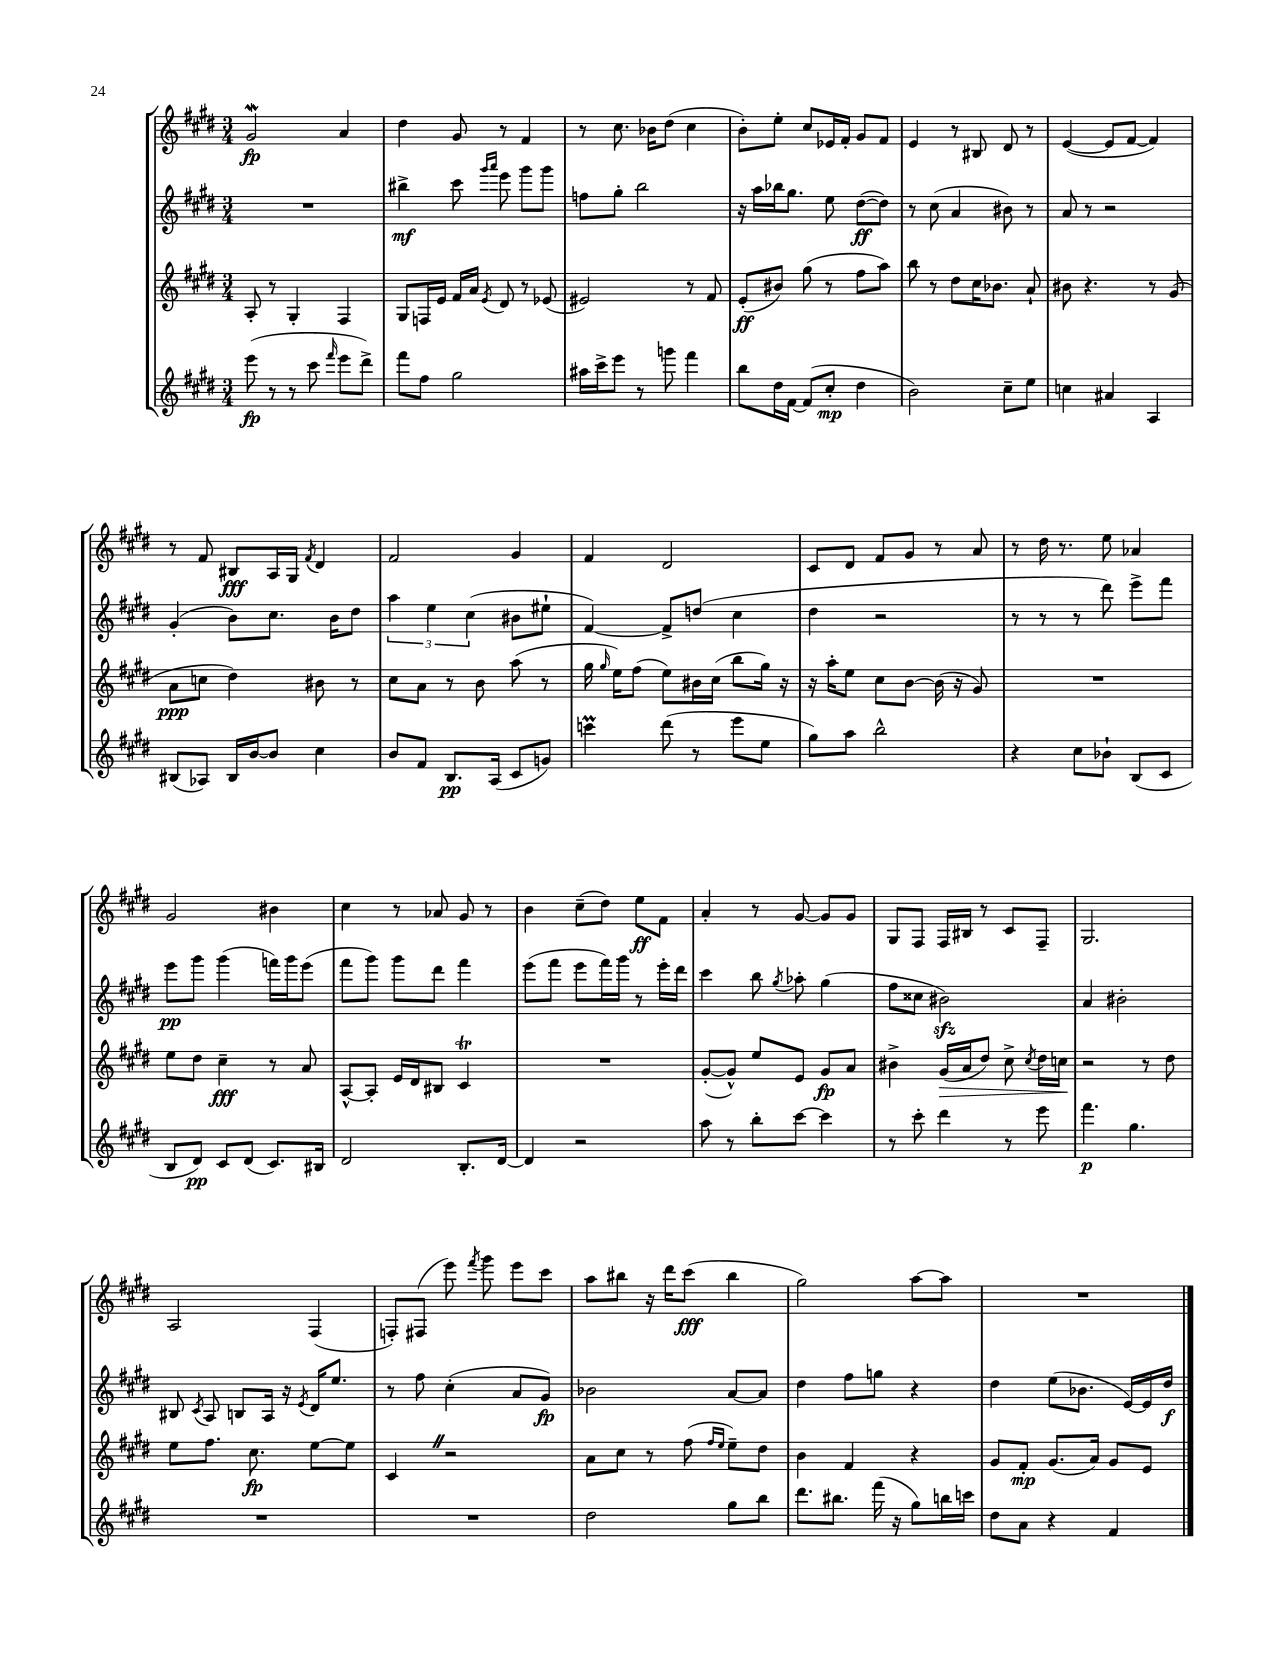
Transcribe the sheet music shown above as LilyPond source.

<<
\new StaffGroup <<
\new Staff = "s0" {
    \clef treble \key e \major \numericTimeSignature \time 3/4
    \autoBeamOff gis'2\mordent\fp a'4 |
    dis''4 gis'8 r8 fis'4 |
    r8 cis''8. bes'16[ dis''8]( cis''4 |
    b'8[-.) e''8]-. cis''8[ ees'16 fis'16]-. gis'8[ fis'8] |
    e'4 r8 bis8 dis'8 r8 |
    e'4~( e'8[ fis'8]~ fis'4) |
    r8 fis'8 bis8[\fff a16 gis16] \acciaccatura { fis'8 } dis'4 |
    fis'2 gis'4 |
    fis'4 dis'2 |
    cis'8[ dis'8] fis'8[ gis'8] r8 a'8 |
    r8 dis''16 r8. e''8 aes'4 |
    gis'2 bis'4 |
    cis''4 r8 aes'8 gis'8 r8 |
    b'4 cis''8[--( dis''8]) e''8[\ff fis'8] |
    a'4-. r8 gis'8~ gis'8[ gis'8] |
    gis8[ fis8] fis16[ bis16] r8 cis'8[ fis8]-- |
    gis2. |
    a2 fis4( |
    f8[-.) fis8]( e'''8) \acciaccatura { fis'''8 } gis'''8 e'''8[ cis'''8] |
    a''8[ bis''8] r16 dis'''16[ cis'''8]\fff( bis''4 |
    gis''2) a''8[~ a''8] |
    R2. \bar "|." |
}
\new Staff = "s1" {
    \clef treble \key e \major \numericTimeSignature \time 3/4
    \autoBeamOff R2. |
    bis''4->\mf cis'''8 \grace { gis'''16[ a'''16] } e'''8 gis'''8[ gis'''8] |
    f''8[ gis''8]-. b''2 |
    r16 a''16[ bes''16 gis''8.] e''8 dis''8[~\ff( dis''8]) |
    r8 cis''8( a'4 bis'8) r8 |
    a'8 r8 r2 |
    gis'4-.( b'8[) cis''8.] b'16[ dis''8] |
    \tuplet 3/2 { a''4 e''4 cis''4( } bis'8[ eis''8]-! |
    fis'4~) fis'8[-> d''8]( cis''4 |
    dis''4 r2 |
    r8 r8 r8 dis'''8) e'''8[-> fis'''8] |
    e'''8[\pp gis'''8] gis'''4( f'''16[) gis'''16 e'''8]( |
    fis'''8[ gis'''8]) gis'''8[ dis'''8] fis'''4 |
    e'''8[( fis'''8] e'''8[ fis'''16) gis'''16] r8 e'''16[-. dis'''16] |
    cis'''4 b''8 \acciaccatura { gis''8 } aes''8-. gis''4( |
    fis''8[ cisis''8] bis'2\sfz) |
    a'4 bis'2-. |
    bis8 \acciaccatura { cis'8 } a8 b8[ a16] r16 \acciaccatura { e'8 } dis'16[ e''8.] |
    r8 fis''8 cis''4-.( a'8[ gis'8]\fp) |
    bes'2 a'8[~ a'8] |
    dis''4 fis''8[ g''8] r4 |
    dis''4 e''8[( bes'8.] e'16[~) e'16 dis''16]\f \bar "|." |
}
\new Staff = "s2" {
    \clef treble \key e \major \numericTimeSignature \time 3/4
    \autoBeamOff a8-. r8 gis4-. fis4 |
    gis8[ f16 e'16] fis'16[ a'16] \acciaccatura { e'8 } dis'8 r8 ees'8( |
    eis'2) r8 fis'8 |
    e'8[-.\ff( bis'8]) gis''8( r8 fis''8[ a''8]) |
    b''8 r8 dis''8[ cis''16 bes'8.] a'8-! |
    bis'8 r4. r8 gis'8( |
    a'8[\ppp c''8] dis''4) bis'8 r8 |
    cis''8[ a'8] r8 b'8 a''8( r8 |
    gis''16 \grace { gis''16 } e''16[) fis''8]( e''8[) bis'16 cis''16]( b''8[ gis''16]) r16 |
    r16 a''16[-. e''8] cis''8[ b'8]~ b'16( r16 gis'8) |
    R2. |
    e''8[ dis''8] cis''4--\fff r8 a'8 |
    a8[~-^ a8]-. e'16[ dis'16 bis8] cis'4\trill |
    R2. |
    gis'8[~-.( gis'8]-^) e''8[ e'8] gis'8[\fp a'8] |
    bis'4-> gis'16[\>( a'16 dis''8]) cis''8-> \acciaccatura { cis''8 } dis''16[ c''16]\! |
    r2 r8 dis''8 |
    e''8[ fis''8.] cis''8.\fp e''8[~ e''8] |
    cis'4 \once \override BreathingSign.text = \markup { \musicglyph "scripts.caesura.straight" } \breathe r2 |
    a'8[ cis''8] r8 fis''8( \grace { fis''16[ e''16] } e''8[--) dis''8] |
    b'4 fis'4 r4 |
    gis'8[ fis'8]-.\mp gis'8.[( a'16]) gis'8[ e'8] \bar "|." |
}
\new Staff = "s3" {
    \clef treble \key e \major \numericTimeSignature \time 3/4
    \autoBeamOff e'''8\fp( r8 r8 cis'''8 \grace { fis'''16 } e'''8[ dis'''8]->) |
    fis'''8[ fis''8] gis''2 |
    ais''16[ cis'''16-> e'''8] r8 g'''8 fis'''4 |
    b''8[ dis''16 fis'16]~ fis'8[( cis''8]-.\mp dis''4 |
    b'2) cis''8[-- e''8] |
    c''4 ais'4 a4 |
    bis8[( aes8]) bis16[ b'16~ b'8] cis''4 |
    b'8[ fis'8] b8.[\pp a16]( cis'8[ g'8]) |
    c'''4\prall dis'''8( r8 e'''8[ e''8] |
    gis''8[) a''8] b''2-^ |
    r4 cis''8[ bes'8]-! b8[( cis'8] |
    b8[ dis'8]\pp) cis'8[ dis'8]( cis'8.[) bis16] |
    dis'2 b8.[-. dis'16]~ |
    dis'4 r2 |
    a''8 r8 b''8[-. cis'''8]~ cis'''4 |
    r8 cis'''8-. dis'''4 r8 e'''8 |
    fis'''4.\p gis''4. |
    R2. |
    R2. |
    dis''2 gis''8[ b''8] |
    dis'''8.[ bis''8.] fis'''16( r16 gis''8[) b''16 c'''16] |
    dis''8[ a'8] r4 fis'4 \bar "|." |
}
>>
>>
\layout { \context { \Score \remove "Bar_number_engraver" } }
